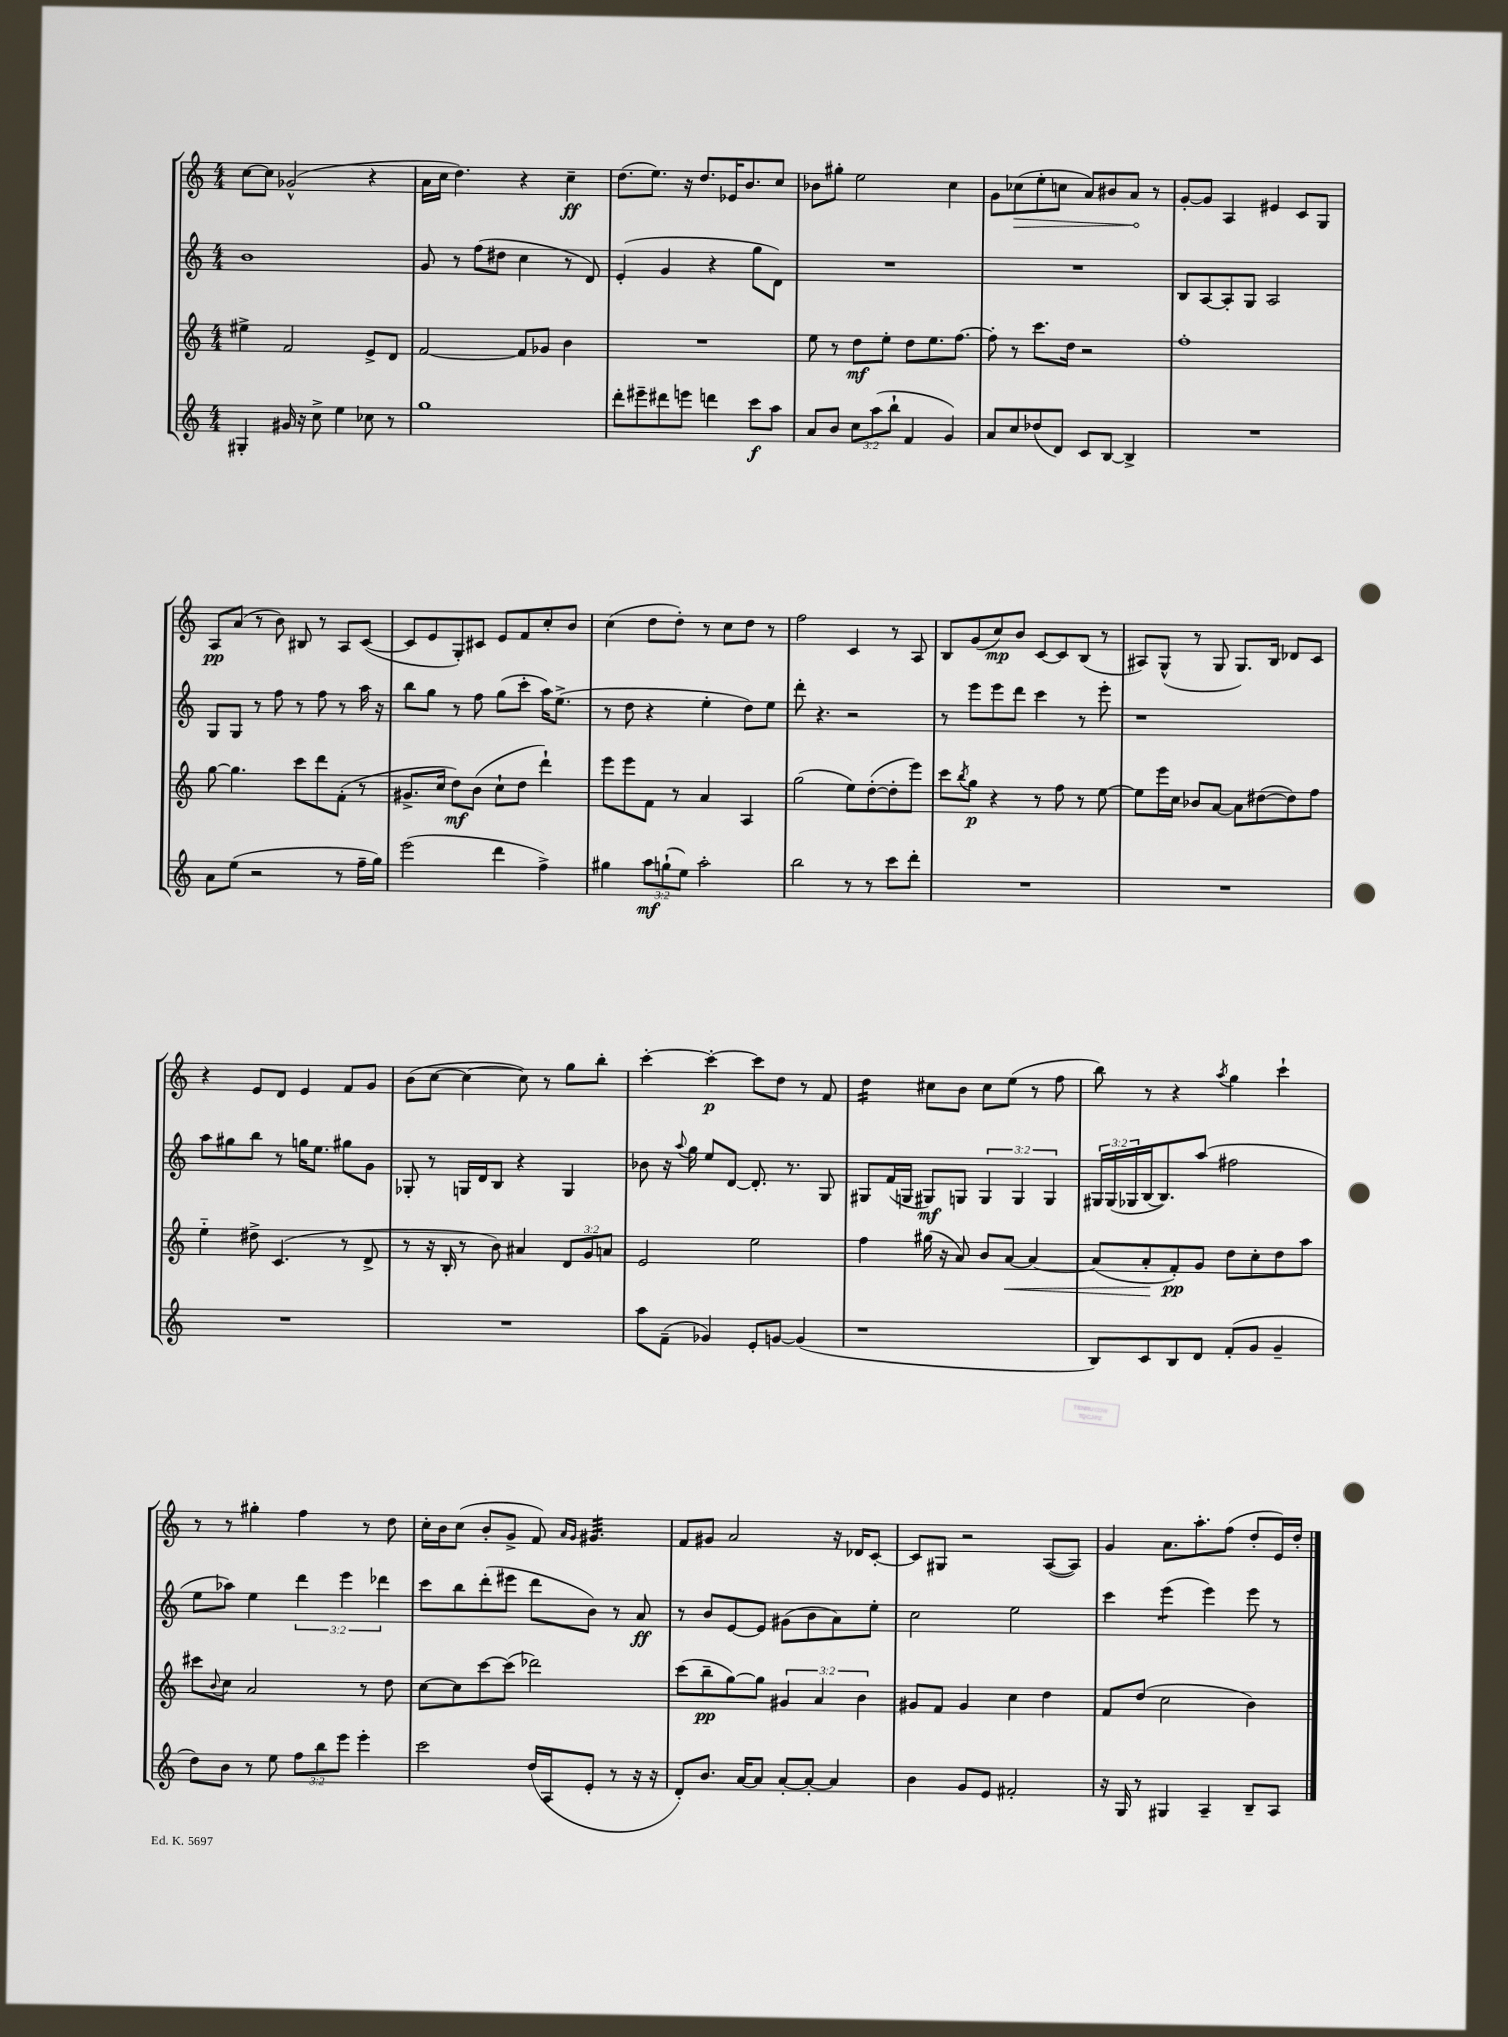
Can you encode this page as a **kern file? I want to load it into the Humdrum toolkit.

**kern	**kern	**kern	**kern
*staff4	*staff3	*staff2	*staff1
*clefG2	*clefG2	*clefG2	*clefG2
*k[]	*k[]	*k[]	*k[]
*M4/4	*M4/4	*M4/4	*M4/4
4G#'	4ee#^	1b	[8cc
.	.	.	8cc]
16g#	2f	.	(2g-^^
16r	.	.	.
8cc^	.	.	.
4ee	.	.	.
8cc-	8e^	.	4r
8r	8d	.	.
=	=	=	=
1gg	[2f	8g	16a
.	.	.	16cc
.	.	8r	4.dd)
.	.	(8ff	.
.	.	8dd#	.
.	8f]	4cc	4r
.	8g-	.	.
.	4b	8r	4cc~
.	.	8d)	.
=	=	=	=
8ddd'	1r	(4e'	(8.dd
8eee#~	.	.	.
.	.	.	8.ee)
8ddd#	.	4g	.
8eee	.	.	16r
.	.	.	8.dd
4ddd	.	4r	.
.	.	.	16e-
.	.	.	8.b
8ccc	.	8gg	.
8aa	.	8d)	8cc
=	=	=	=
8a	8ee	1r	8b-
8b	8r	.	8gg#'
12cc	8dd	.	2ee
(12aa	.	.	.
.	8ee'	.	.
12bb`	.	.	.
4f	8dd	.	.
.	8.ee	.	.
4g)	.	.	4cc
.	[8.ff	.	.
=	=	=	=
8a	8ff']	1r	8g
8cc	8r	.	(8cc-
(8dd-	8.ccc	.	8ee'
8d)	.	.	8cc
.	16dd	.	.
8c	2r	.	8a)
[8B	.	.	8b#
4B^]	.	.	8a
.	.	.	8r
=	=	=	=
1r	1ff'	8B	[8g'
.	.	[8A	8g]
.	.	8A']	4A
.	.	8G	.
.	.	2A	4e#
.	.	.	8c
.	.	.	8G
=	=	=	=
8a	[8gg	8G	8A
(8ee	4.gg]	8G	(8a
2r	.	8r	8r
.	.	8ff	8b)
.	8ccc	8r	8B#
.	8ddd	8ff	8r
8r	(8f'	8r	8A
16ff~	8r	16aa	([8c
16gg)	.	16r	.
=	=	=	=
(2eee	8.g#^	8bb	8c]
.	.	8gg	8e
.	16cc	.	.
.	8dd)	8r	8G')
.	(8b	8ff	8c#
4ddd	8cc`	(8gg	8e
.	8dd	8ccc'	8f
4ff^)	4ddd`)	16aa)	8cc'
.	.	(8.ee^	.
.	.	.	8b
=	=	=	=
4gg#	8eee	8r	(4cc
.	8eee	8dd	.
12aa	8f	4r	8dd
(12gg`	.	.	.
.	8r	.	8dd')
12ee)	.	.	.
2aa'	4a	4ee'	8r
.	.	.	8cc
.	4A	8dd)	8dd
.	.	8ee	8r
=	=	=	=
2bb	(2gg	8ddd'	2ff
.	.	4.r	.
8r	8ee)	2r	4c
8r	([8dd'	.	.
8ccc	8dd']	.	8r
8ddd'	8eee)	.	8A
=	=	=	=
1r	8ccc	8r	8B
.	8qbb	.	.
.	8gg	8eee	(8g
.	4r	8eee	8cc)
.	.	8ddd	8b
.	8r	4ccc	[8c
.	8ff	.	8c]
.	8r	8r	(8B
.	[8ee	8eee'	8r
=	=	=	=
1r	8ee]	1r	8A#)
.	16eee	.	(8G^^
.	16cc	.	.
.	8b-	.	8r
.	[8a	.	8G
.	8a]	.	8.G)
.	([8dd#	.	.
.	.	.	16B
.	8dd#])	.	8d-
.	8ff	.	8c
=	=	=	=
1r	4ee'~	8aa	4r
.	.	8gg#	.
.	8dd#^	8bb	8e
.	(4.c	8r	8d
.	.	16gg	4e
.	.	8.ee	.
.	8r	8gg#	8f
.	8d^	8g	8g
=	=	=	=
1r	8r	8G-'	(8b
.	16r	8r	[8cc
.	16B'	.	.
.	8r	16G	4cc_
.	.	16d	.
.	8b)	8B	.
.	4a#	4r	8cc])
.	.	.	8r
.	12d	4G	8gg
.	12g	.	.
.	.	.	8bb'
.	12a	.	.
=	=	=	=
8aa	2e	8b-	[4ccc'
(8f~	.	16r	.
.	.	8qqaa	.
.	.	16gg	.
4g-)	.	8ee	4ccc'_
.	.	[8d	.
8e'	2ee	8.d']	8ccc]
[8g	.	.	8dd
.	.	8.r	.
(4g]	.	.	8r
.	.	8G	8f
=	=	=	=
1r	4ff	8G#	4dd
.	.	(16f	.
.	.	16G	.
.	(16gg#	8G#)	8cc#
.	16r	.	.
.	8a)	8G	8b
.	8b	6G	8cc#
.	[8a	.	(8ee
.	.	6G	.
.	4a_	.	8r
.	.	6G	.
.	.	.	8ff
=	=	=	=
8B)	(8a]	24G#	8bb)
.	.	(24G#	.
.	.	24G-	.
8c	8a'	[16B	8r
.	.	8.B])	.
8B	8f')	.	4r
8d	8g	(8aa	.
.	.	.	8qaa
(8f'	8dd	2ff#	4gg
8g	8cc'	.	.
4g~	8dd	.	4ccc`
.	8aa	.	.
=	=	=	=
8dd)	8ccc#	8ee	8r
.	8qqb	.	.
8b	8cc	8aa-)	8r
8r	2a	4ee	4gg#'
8ee	.	.	.
12ff	.	6ddd	4ff
12bb	.	.	.
12eee	.	6eee	.
4eee'	8r	.	8r
.	.	6ddd-	.
.	8dd	.	8dd
=	=	=	=
2ccc	[8cc	8ccc	16cc'
.	.	.	16b
.	8cc]	8bb	(8cc
.	[8ccc	(8ddd'	8b'
.	(8ccc]	8eee#	8g^
(16dd	2ddd-)	8ddd	8f)
16A	.	.	.
.	.	.	16qqa
.	.	.	16qqg
8e'	.	8b)	4.g#
8r	.	8r	.
16r	.	8a	.
16r	.	.	.
=	=	=	=
8d')	(8ccc	8r	8f
8.b	8bb~	8b	8g#
.	[8gg)	[8e	2a
[16a	.	.	.
8a]	8gg]	8e]	.
[8a'	6g#	(8g#	.
8a'_	.	8b	.
.	6a	.	.
4a]	.	8a)	16r
.	.	.	16d-
.	6b	.	.
.	.	8ee'	[8c'
=	=	=	=
4b	8g#	2cc	8c]
.	8f	.	8G#
8g	4g#	.	2r
8e	.	.	.
2f#'	4cc	2ee	.
.	4dd	.	([8A
.	.	.	8A])
=	=	=	=
16r	8f	4ccc	4g
16G	.	.	.
8r	(8dd	.	.
4G#	2cc	(4eee	8.a
.	.	.	8.aa'
4A~	.	4eee)	.
.	.	.	(8ff
8B~	4b)	8eee	8dd'
8A	.	8r	16e)
.	.	.	16dd'
==	==	==	==
*-	*-	*-	*-
